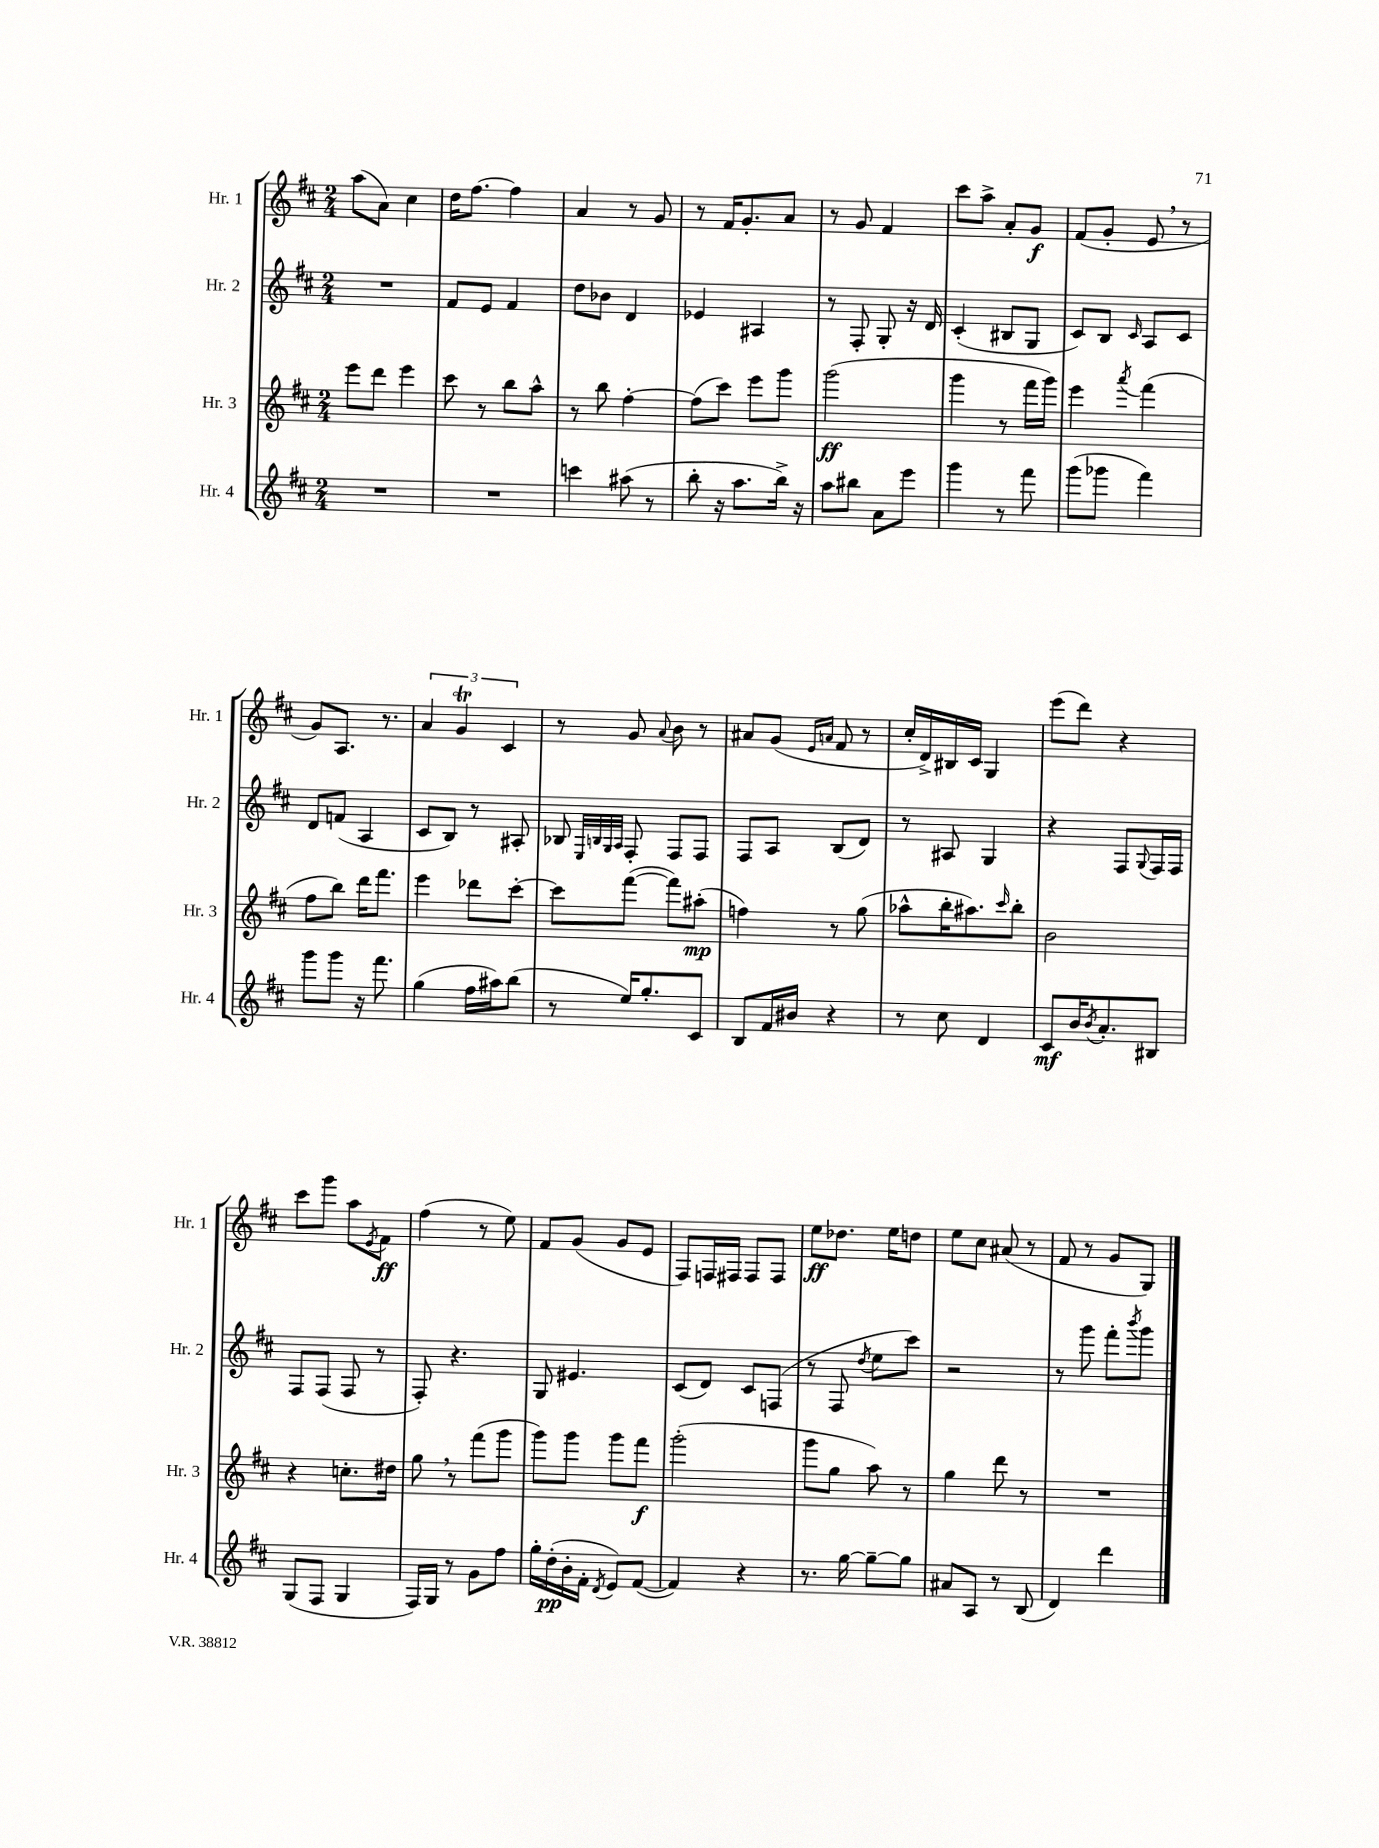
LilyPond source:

<<
\new StaffGroup <<
\new Staff = "s0" \with { instrumentName = "Hr. 1" shortInstrumentName = "Hr. 1" } {
    \clef treble \key d \major \numericTimeSignature \time 2/4
    a''8( a'8) cis''4 |
    d''16 fis''8.~ fis''4 |
    a'4 r8 g'8 |
    r8 fis'16 g'8.-. a'8 |
    r8 g'8 fis'4 |
    cis'''8 a''8-> a'8-. g'8\f |
    fis'8( g'8-. e'8 \breathe r8 |
    g'8) a8. r8. |
    \tuplet 3/2 { a'4 g'4\trill cis'4 } |
    r8 g'8 \appoggiatura { a'8 } b'8 r8 |
    ais'8 g'8( \grace { e'16 a'16 } fis'8 r8 |
    cis''16-. d'16->) bis16 cis'16 g4 |
    e'''8( d'''8) r4 |
    cis'''8 g'''8 a''8 \acciaccatura { e'8 } fis'8\ff |
    fis''4( r8 e''8) |
    fis'8 g'8( g'8 e'8 |
    fis8) f16 fis16 fis8 fis8 |
    e''8\ff des''8. e''16 d''8 |
    e''8 cis''8 ais'8( r8 |
    fis'8 r8 g'8 g8) \bar "|." |
}
\new Staff = "s1" \with { instrumentName = "Hr. 2" shortInstrumentName = "Hr. 2" } {
    \clef treble \key d \major \numericTimeSignature \time 2/4
    R2 |
    fis'8 e'8 fis'4 |
    d''8 bes'8 d'4 |
    ees'4 ais4 |
    r8 fis8-. g8-. r16 d'16 |
    cis'4-.( bis8 g8 |
    cis'8) b8 \grace { cis'16 } a8 cis'8 |
    d'8 f'8( a4 |
    cis'8 b8) r8 ais8-. |
    bes8 \grace { e32 b32 g32 a32 } fis8-. fis8 fis8 |
    fis8 a8 b8( d'8) |
    r8 ais8 g4 |
    r4 fis8 \appoggiatura { g8 } fis16 fis16 |
    fis8 fis8( fis8 r8 |
    fis8-.) r4. |
    g8 eis'4. |
    cis'8( d'8) cis'8 f8( |
    r8 fis8 \acciaccatura { d''8 } e''8 cis'''8) |
    r2 |
    r8 g'''8 fis'''8-. \acciaccatura { b'''8 } g'''8 \bar "|." |
}
\new Staff = "s2" \with { instrumentName = "Hr. 3" shortInstrumentName = "Hr. 3" } {
    \clef treble \key d \major \numericTimeSignature \time 2/4
    e'''8 d'''8 e'''4 |
    cis'''8 r8 b''8 a''8-^ |
    r8 b''8 fis''4~-. |
    fis''8( cis'''8) e'''8 g'''8 |
    g'''2\ff( |
    g'''4 r8 fis'''16 g'''16) |
    e'''4 \acciaccatura { a'''8 } fis'''4( |
    fis''8 b''8) d'''16 fis'''8. |
    e'''4 des'''8 cis'''8~-. |
    cis'''8 fis'''8~( fis'''8) ais''8-.\mp( |
    f''4) r8 g''8( |
    aes''8-^ b''16-. ais''8.) \grace { cis'''16 } b''8-. |
    b'2 |
    r4 c''8.-. dis''16 |
    g''8 \breathe r8 fis'''8( g'''8 |
    g'''8) g'''8 g'''8 fis'''8\f |
    g'''2-.( |
    g'''8 g''8 a''8) r8 |
    g''4 d'''8 r8 |
    R2 \bar "|." |
}
\new Staff = "s3" \with { instrumentName = "Hr. 4" shortInstrumentName = "Hr. 4" } {
    \clef treble \key d \major \numericTimeSignature \time 2/4
    R2 |
    R2 |
    c'''4 ais''8( r8 |
    b''8-. r16 a''8. b''16->) r16 |
    a''8 bis''8 a'8 e'''8 |
    g'''4 r8 fis'''8 |
    g'''8( ges'''8 fis'''4) |
    g'''8 g'''8 r16 fis'''8. |
    g''4( fis''16 ais''16) b''8( |
    r8 e''16) g''8.-. cis'8 |
    b8 fis'16 bis'16 r4 |
    r8 cis''8 d'4 |
    cis'8\mf b'16 \acciaccatura { b'8 } a'8.-. bis8 |
    g8( fis8 g4 |
    fis16) g16 r8 g'8 fis''8 |
    g''16-. d''16-.\pp( b'16-. fis'16-. \acciaccatura { d'8 } e'8) fis'8~( |
    fis'4) r4 |
    r8. g''16~ g''8~-- g''8 |
    ais'8 a8 r8 b8( |
    d'4) d'''4 \bar "|." |
}
>>
>>
\layout { \context { \Score \remove "Bar_number_engraver" } }
